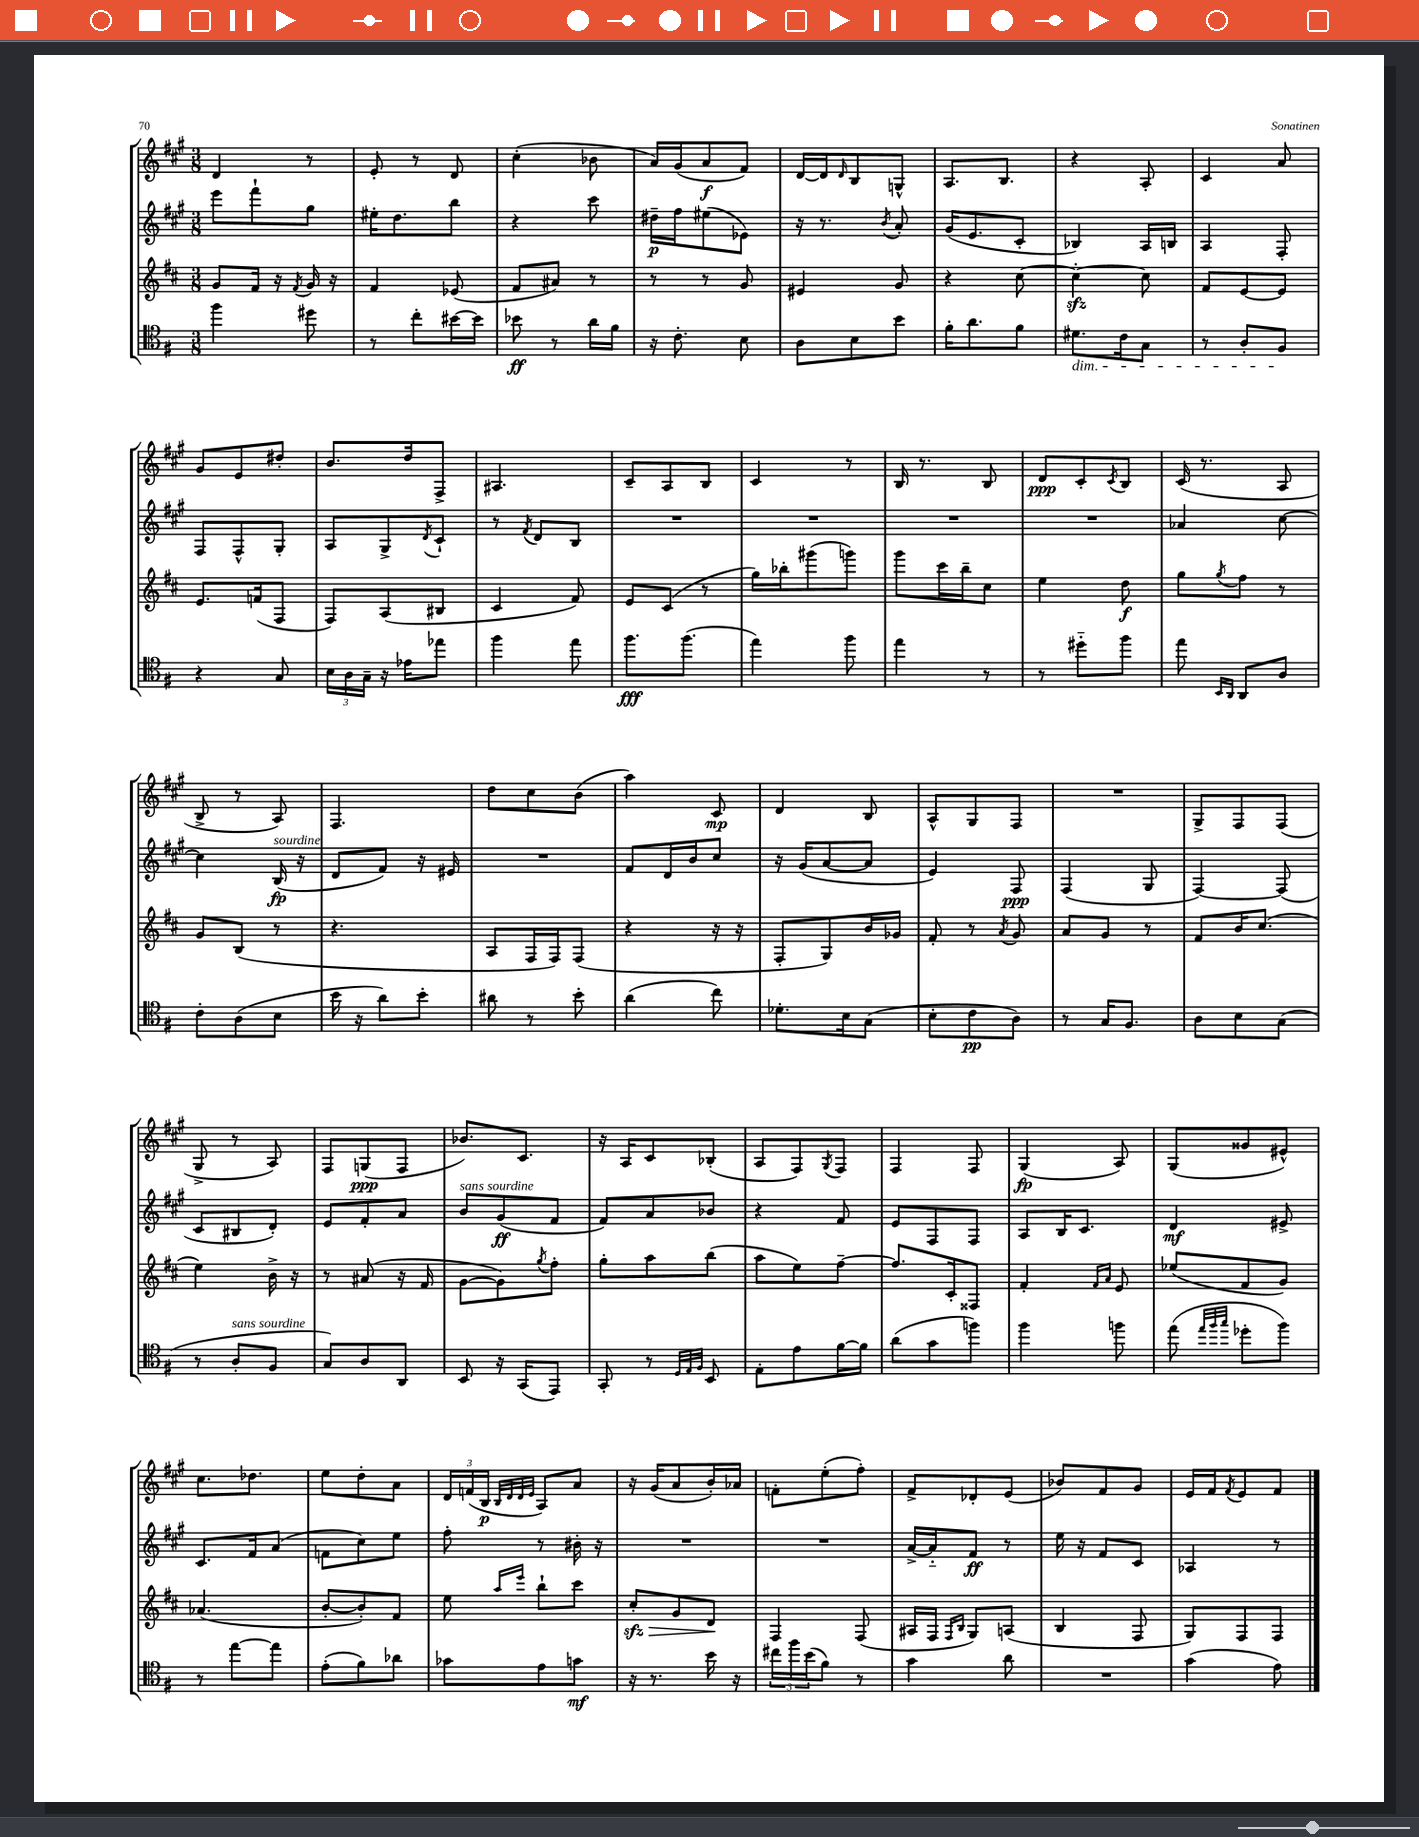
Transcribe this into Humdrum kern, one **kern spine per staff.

**kern	**kern	**kern	**kern
*staff4	*staff3	*staff2	*staff1
*clefC4	*clefG2	*clefG2	*clefG2
*k[f#]	*k[f#c#]	*k[f#c#g#]	*k[f#c#g#]
*M3/8	*M3/8	*M3/8	*M3/8
4ff#	8g	8eee	4d
.	16f#	8fff#`	.
.	16r	.	.
.	8qf#	.	.
8dd#	16g	8gg#	8r
.	16r	.	.
=	=	=	=
8r	4f#	16ee#'	8e'
.	.	8.dd	.
8cc'	.	.	8r
[16b#	(8e-	8bb	8d
16b#]	.	.	.
=	=	=	=
8b-	8f#	4r	(4cc#'
8r	8a#)	.	.
16a	8r	8ccc#	8b-
16f#	.	.	.
=	=	=	=
16r	8r	16dd#~	16a)
8.c'	.	16ff#	(16g#
.	8r	(8ee#	8a
8B	8g	8e-)	8f#)
=	=	=	=
8A	4e#	16r	[16d
.	.	8.r	16d]
.	.	.	16qqd
8B	.	.	8B
.	.	8qb	.
8b	8g	8a'	8G^^
=	=	=	=
16f#'	4r	(16g#	8.A
8.a	.	8.e	.
.	.	.	8.B
8f#	[8cc#	8c#'	.
=	=	=	=
8.d#	4cc#'_	4B-)	4r
16c	.	.	.
8G	8cc#]	16A	8A'
.	.	16B	.
=	=	=	=
8r	8f#	4A	4c#
8A'	[8e	.	.
8F#	8e]	8F#'	8a
=	=	=	=
4r	8.e	8F#	8g#
.	.	8F#^^	8e
.	(16f	.	.
8G	8F#	8G#'	8dd#'
=	=	=	=
24B	8F#)	8A	8.b
24A	.	.	.
24G~	.	.	.
16r	(8A	8G#^	.
16e-	.	.	16dd
.	.	8qd	.
8ee-	8B#	8c#`	8F#^
=	=	=	=
4ff#	4c#	8r	4.A#
.	.	8qf#	.
.	.	8d	.
8ee	8f#)	8B	.
=	=	=	=
8.ff#	8e	4.r	8c#~
.	(8c#	.	8A
(8.ff#	.	.	.
.	8r	.	8B
=	=	=	=
4ee)	16gg)	4.r	4c#
.	16bb-'	.	.
.	(8ggg#	.	.
8ff#	8ggg)	.	8r
=	=	=	=
4ee	8ggg	4.r	16B
.	.	.	8.r
.	16ccc#	.	.
.	16bb~	.	.
8r	8cc#	.	8B
=	=	=	=
8r	4ee	4.r	8d
8dd#'~	.	.	8c#'
.	.	.	8qc#
8ff#	8dd	.	8B
=	=	=	=
8ee	8gg	4a-	(16c#
.	.	.	8.r
16qqBB	.	.	.
16qqAA	8qgg	.	.
8AA	8ff#	.	.
8A	8r	[8cc#	8A
=	=	=	=
8c'	8g	4cc#]	8B^
(8A	(8B	.	8r
8B	8r	(16B	8A)
.	.	16r	.
=	=	=	=
16b	4.r	8d	4.F#
16r	.	.	.
8a)	.	8f#)	.
8b'	.	16r	.
.	.	16e#	.
=	=	=	=
8a#	8A	4.r	8dd
8r	16F#	.	8cc#
.	16F#)	.	.
8b'	(8F#	.	(8b
=	=	=	=
(4a	4r	8f#	4aa)
.	.	16d	.
.	.	16b	.
8cc)	16r	8cc#	8c#
.	16r	.	.
=	=	=	=
8.d-'	8F#'	16r	4d
.	.	(16g#	.
.	8G)	[8a	.
16B	.	.	.
(8G	16b	8a]	8B
.	16g-	.	.
=	=	=	=
8B'	8f#'	4e)	8A^^
8c	8r	.	8G#
.	8qa	.	.
8A)	8g	8F#	8F#
=	=	=	=
8r	8a	(4F#	4.r
16G	8g	.	.
8.F#	.	.	.
.	8r	8G#	.
=	=	=	=
8A	8f#	[4F#)	8G#^
8B	16b	.	8F#
.	(8.cc#	.	.
(8G	.	(8F#]	(8F#
=	=	=	=
8r	4ee)	8c#	8G#^
8A'	.	8B#	8r
8F#	16b^	8d')	8A)
.	16r	.	.
=	=	=	=
8G)	8r	8e	8F#
8A	(8a#	8f#'	(8G
8AA	16r	8a	8F#
.	16f#	.	.
=	=	=	=
8BB	[8g	8b	8.b-)
16r	8g])	(8g#	.
(16GG	.	.	8.c#
.	8qgg	.	.
8EE)	8ff#'	8f#	.
=	=	=	=
8GG'	8gg'	8f#)	16r
.	.	.	16A
8r	8aa	8a	8c#
32qqD	.	.	.
32qqE	.	.	.
32qqF#	.	.	.
8BB	(8bb	8b-	(8B-'
=	=	=	=
8E'	8aa	4r	8A
8e	8ee)	.	8F#)
.	.	.	8qG#
[16f#	[8ff#~	8f#	8F#
16f#]	.	.	.
=	=	=	=
(8a	8.ff#]	8e	4F#
8g	.	8F#	.
.	16c#'	.	.
8ff)	8F##	8F#	8F#
=	=	=	=
4ff#	4f#'	8A	(4G#
.	.	16B	.
.	.	8.c#	.
.	16qqf#	.	.
.	16qqa	.	.
8ff	8e	.	8A)
=	=	=	=
(8ee	(8ee-	4d	(8G#
32qqee	.	.	.
32qqff#	.	.	.
32qqgg	.	.	.
8dd-'	8f#	.	8g##
8ff#)	8g)	8e#^	8e#^^)
=	=	=	=
8r	(4.a-	8.c#	8.cc#
[8ee	.	.	.
.	.	16f#	8.dd-
8ee]	.	(8a	.
=	=	=	=
(8e'	[8b'	8f	8ee
8f#)	8b'])	8cc#)	8dd'
8a-	8f#	8ee	8a
=	=	=	=
8g-	8ee	8ff#'	24d
.	.	.	(24f
.	.	.	24B
.	.	.	32qqB
.	.	.	32qqd
.	16qqaa	.	32qqd
.	16qqeee	.	32qqe
8e	8bb`	8r	8A)
8g	8ccc#	16b#'	8a
.	.	16r	.
=	=	=	=
16r	8cc#'	4.r	16r
8.r	.	.	(16g#
.	8g	.	8a
16b	8d	.	16b')
16r	.	.	16a-
=	=	=	=
24cc#	4F#	4.r	8f'
24ff#	.	.	.
(24b	.	.	.
8f#)	.	.	(8ee'
8r	(8F#	.	8ff#')
=	=	=	=
4g	16A#	[16a^	8f#^
.	16F#	16a'~]	.
.	16qqF#	.	.
.	16qqB	.	.
.	8G)	8f#	8d-'
8a	(8A	8r	(8e
=	=	=	=
4.r	4B	16ee	8b-)
.	.	16r	.
.	.	8f#	8f#
.	8F#	8c#	8g#
=	=	=	=
(4g	8G)	4A-	16e
.	.	.	16f#
.	.	.	8qf#
.	8F#	.	8e
8e)	8F#	8r	8f#
==	==	==	==
*-	*-	*-	*-
